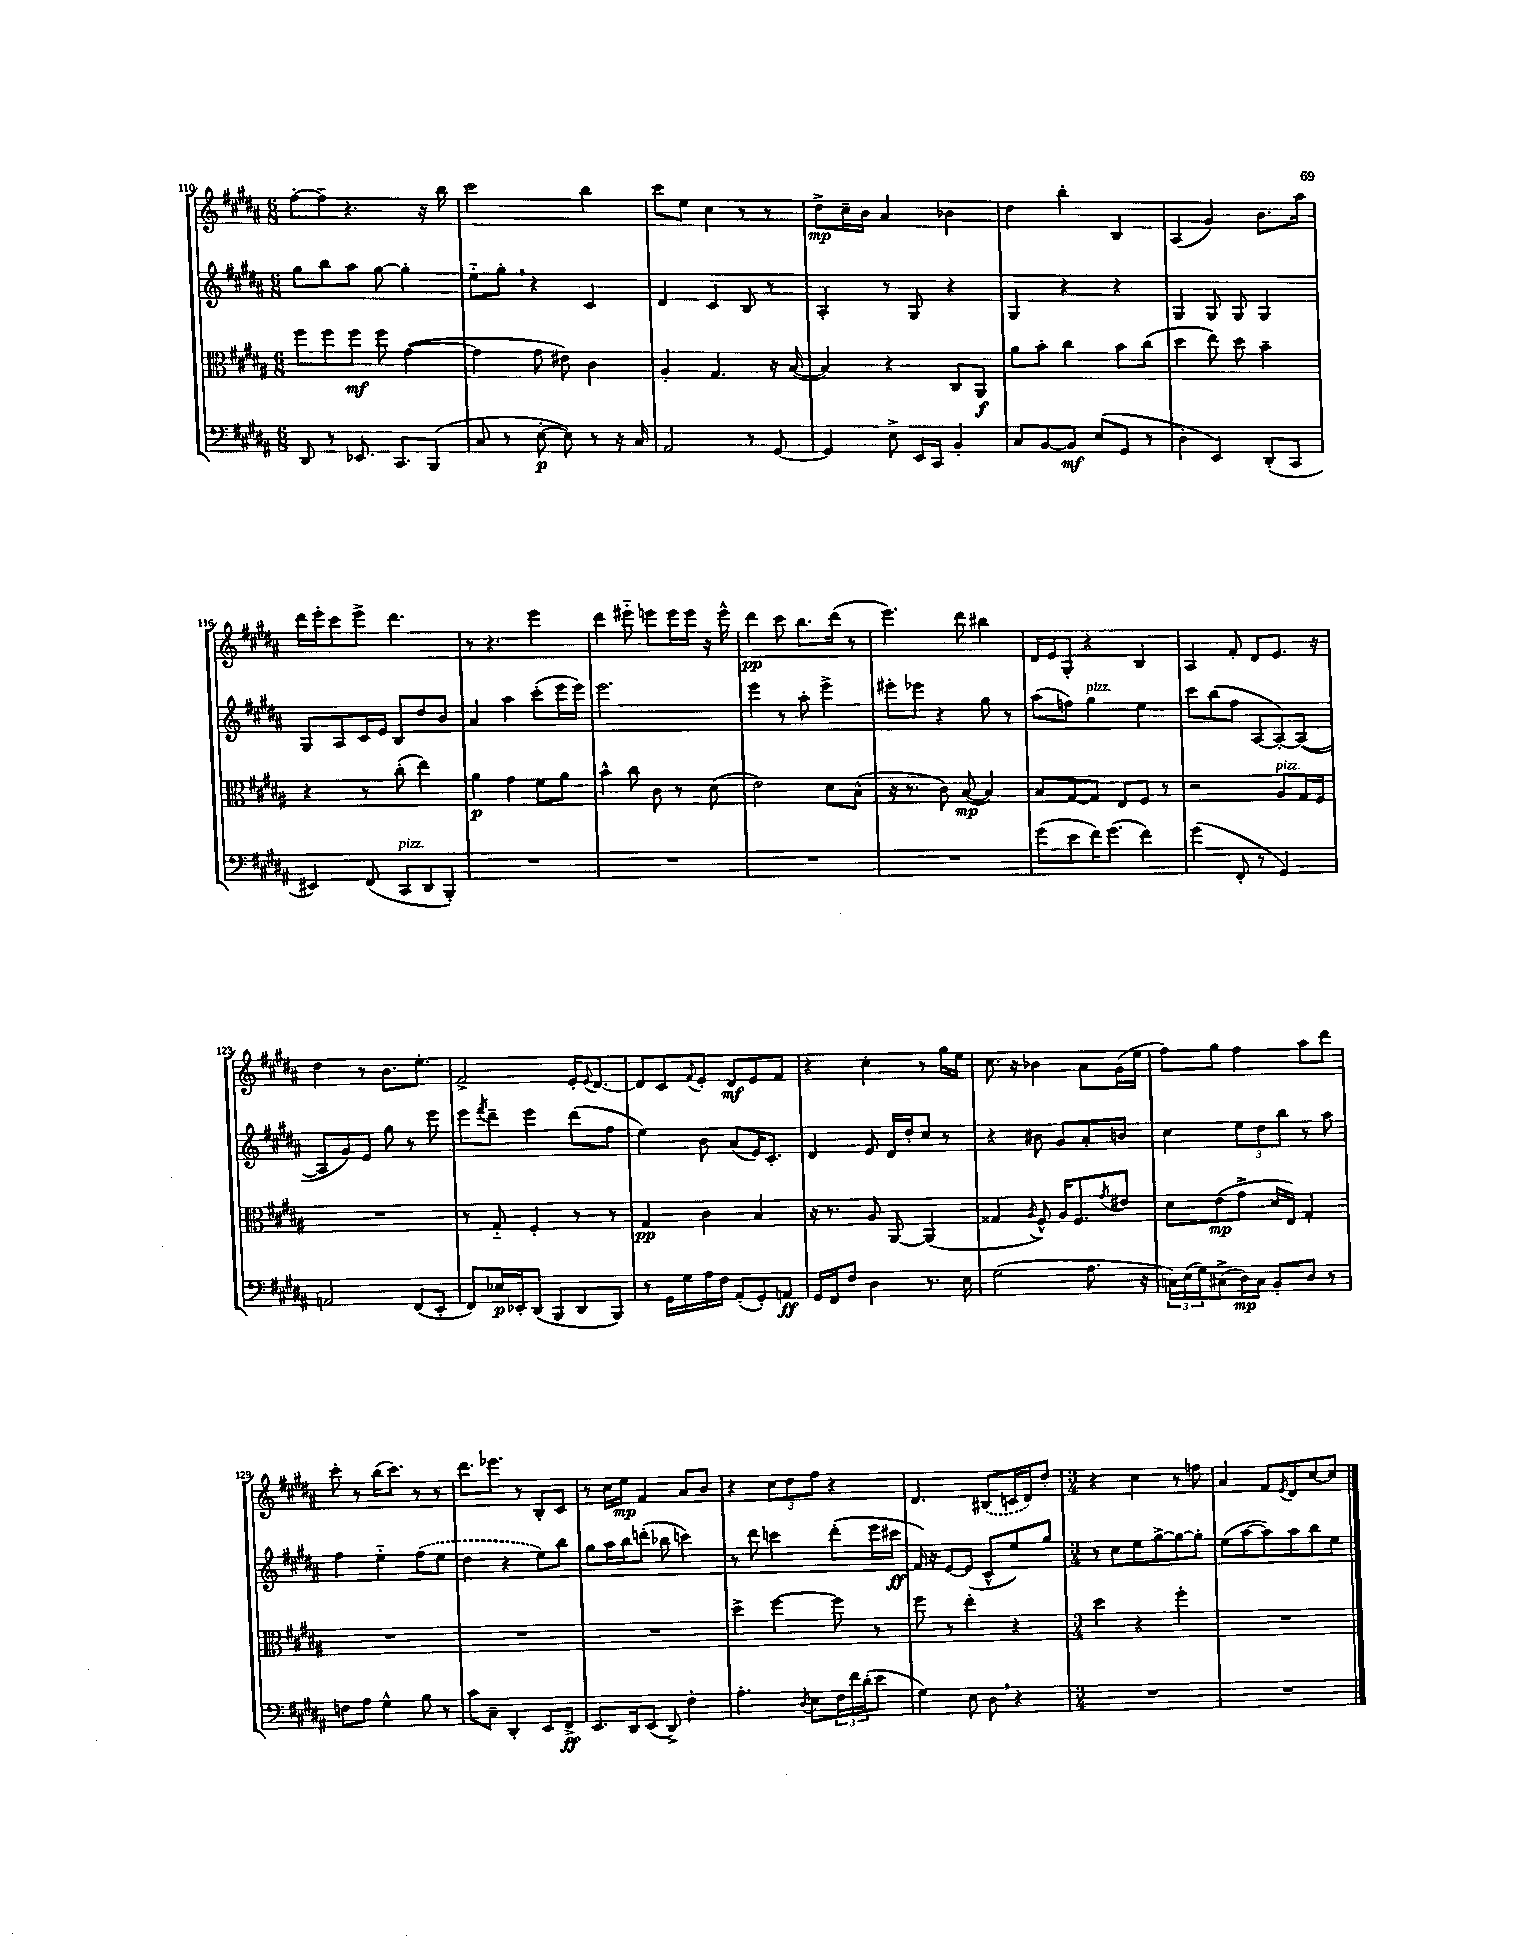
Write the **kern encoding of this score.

**kern	**kern	**kern	**kern
*staff4	*staff3	*staff2	*staff1
*clefF4	*clefC3	*clefG2	*clefG2
*k[f#c#g#d#a#]	*k[f#c#g#d#a#]	*k[f#c#g#d#a#]	*k[f#c#g#d#a#]
*M6/8	*M6/8	*M6/8	*M6/8
8DD#	8ff#	8gg#	[8ff#'
8r	8ff#	8bb	8ff#~]
8.EE-	8ff#	8aa#	4.r
.	8ff#	[8gg#	.
8.CC#	.	.	.
.	([4g#	4gg#']	.
(8BBB	.	.	16r
.	.	.	16bb
=	=	=	=
8C#	4g#]	8ee'~	2ccc#
8r	.	8gg#'	.
[8E'	8g#	4r	.
8E])	8e#)	.	.
8r	4c#	4c#	4bb
16r	.	.	.
16C#	.	.	.
=	=	=	=
2AA#	4A#'	4d#	8ccc#
.	.	.	8ee
.	4.G#	4c#	4cc#
8r	.	8B	8r
[8GG#	16r	8r	8r
.	([16B	.	.
=	=	=	=
4GG#]	4B])	4A#'	8dd#^
.	.	.	16cc#~
.	.	.	16b
8E^	4r	8r	4a#
16EE	.	8G#	.
16CC#	.	.	.
4BB'	8C#	4r	4b-
.	8AA#	.	.
=	=	=	=
8C#	8a#	4G#	4dd#
[8BB	8b'	.	.
8BB]	4cc#	4r	4bb'
(8E	.	.	.
8GG#	8b	4r	4B
8r	(8cc#	.	.
=	=	=	=
4D#'	4dd#	4G#	(4A#
4EE)	8ee)	8G#	4g#)
.	8dd#	8G#	.
(8DD#'	4b~	4G#	8.b
8CC#	.	.	.
.	.	.	16aa#
=	=	=	=
4EE#)	4r	8G#	16ddd#
.	.	.	16eee'
.	.	8A#	8ccc#
(8FF#	8r	16c#	8eee^
.	.	16e	.
8CC#	(8cc#'	8B	4.ddd#
8DD#	4ee)	8dd#	.
8BBB')	.	8b	.
=	=	=	=
2.r	4a#	4a#	8r
.	.	.	4.r
.	4g#	4aa#	.
.	8f#	(8ccc#'	4eee
.	8a#	16eee	.
.	.	16eee)	.
=	=	=	=
2.r	4b^^	2.eee	4ddd#
.	8cc#	.	8eee#'~
.	8c#	.	8eee
.	8r	.	16eee
.	.	.	16eee
.	(8d#	.	16r
.	.	.	16eee^^
=	=	=	=
2.r	2e)	4eee	4ddd#
.	.	8r	8ccc#
.	.	8aa#'	8.bb
.	8d#	4eee^	.
.	.	.	(16ddd#
.	(8B^^	.	8r
=	=	=	=
2.r	16r	8eee#'	4.eee)
.	8.r	.	.
.	.	8eee-	.
.	8c#)	4r	.
.	([8B	.	8ddd#
.	4B])	8gg#	4bb#
.	.	8r	.
=	=	=	=
(8g#	8B	(8aa#	16d#
.	.	.	16e
8e	[8G#	8ff)	8G#'
16f#)	8G#]	4gg#	4r
(8.g#	.	.	.
.	8E	.	.
4f#)	8F#	4ee	4B
.	8r	.	.
=	=	=	=
(4g#	2r	8ccc#	4A#
.	.	(8bb	.
8FF#'	.	8ff#	8f#'
8r	.	[8A#	8d#
4GG#)	8A#	8A#'_)	8.e
.	16G#	(8A#_	.
.	16F#	.	16r
=	=	=	=
2AA	2.r	8A#]	4dd#
.	.	8g#)	.
.	.	8e	8r
.	.	8gg#	8.b
(8FF#	.	8r	.
.	.	.	8.ee'
8EE'	.	8eee	.
=	=	=	=
8FF#)	8r	8eee	2f#^
.	.	8qfff#	.
16E-	8G#'~	8ddd#~	.
16EE-'	.	.	.
(8DD#	4F#'	4eee	.
8BBB	.	.	.
8DD#	8r	(8ddd#	16e'
.	.	.	8qqe
.	.	.	[8.d#
8BBB)	8r	8ff#	.
=	=	=	=
8r	4G#	4ee)	8d#]
16GG#	.	.	8c#
16G#	.	.	.
.	.	.	8qqf#
16A#	4c#	8b	8e'
16F#	.	.	.
(8AA#'	.	(8a#	8d#
8GG#')	4B	16e)	8e
.	.	8.c#'	.
8AA	.	.	8f#
=	=	=	=
16GG#	16r	4d#	4r
16FF#	8.r	.	.
8F#	.	.	.
4D#	8A#	8e	4cc#'
.	[8AA#	16d#	.
.	.	16dd#'	.
8.r	(4AA#]	8cc#	8r
.	.	8r	16gg#
16E	.	.	16ee
=	=	=	=
(2G#	4G##	4r	8.cc#
.	.	.	16r
.	8qA#	.	.
.	8F#^^)	8b#	4b-
.	16A#	8g#	.
.	8.F#	.	.
8.A#	.	8a#'	8a#
.	8qg#	.	.
.	8e#	8b	(16g#
16r	.	.	16ee
=	=	=	=
24C)	8d#	4cc#	8ff#)
(24E	.	.	.
24G#)	.	.	.
(8C#^	(8e	.	8gg#
16D#)	8g#^	12ee	4ff#
16C#	.	.	.
.	.	12dd#	.
8BB'	16d#	.	.
.	.	12bb	.
.	16E)	.	.
8D#	4G#'	8r	8aa#
8r	.	8aa#	8ddd#
=	=	=	=
8F	2.r	4ff#	8ccc#'
8A#	.	.	8r
4G#^^	.	4ee'~	(16bb
.	.	.	8.ccc#)
8B	.	(8ff#	8r
8r	.	8ee	8r
=	=	=	=
8c#	2.r	4dd#	8.ddd#
8C#~	.	.	.
.	.	.	8.eee-
4DD#'	.	4r	.
.	.	.	8r
8EE	.	8ee)	8B'
8FF#^	.	8bb	8c#
=	=	=	=
8.EE	2.r	8gg#	8r
.	.	16aa#	16cc#
16DD#	.	16bb	16ee
(8EE	.	(8ddd'	4f#
8DD#^)	.	8bb-	.
4F#'	.	4ccc)	8a#
.	.	.	8b
=	=	=	=
4.A#'	4dd#^	8r	4r
.	.	8ddd#	.
.	[4ff#	4ccc	12cc#
.	.	.	12dd#
8qD#	.	.	.
8E	.	.	.
.	.	.	12ff#
24F#	8ff#]	(8ddd#'	4r
24f#	.	.	.
(24d#'	.	.	.
8e	8r	16eee	.
.	.	16ccc#	.
=	=	=	=
4G#)	8ff#	16f#)	4.d#
.	.	16r	.
.	8r	[8e	.
8E	4ee'	(8e]	.
8D#	.	8c#^^	(8B#
4r	4r	8ee)	16c
.	.	.	16d#)
.	.	8gg#	8dd#'
=	=	=	=
*M3/4	*M3/4	*M3/4	*M3/4
2.r	4dd#	8r	4r
.	.	8cc#	.
.	4r	8ee	4cc#
.	.	[8gg#^	.
.	4ff#'	8gg#_	8r
.	.	8gg#']	8ff
=	=	=	=
2.r	2.r	(8ee	4a#
.	.	[8aa#	.
.	.	8aa#])	8f#
.	.	.	8qe
.	.	8aa#	8d#
.	.	8bb	[8cc#
.	.	8ee	8cc#]
==	==	==	==
*-	*-	*-	*-
